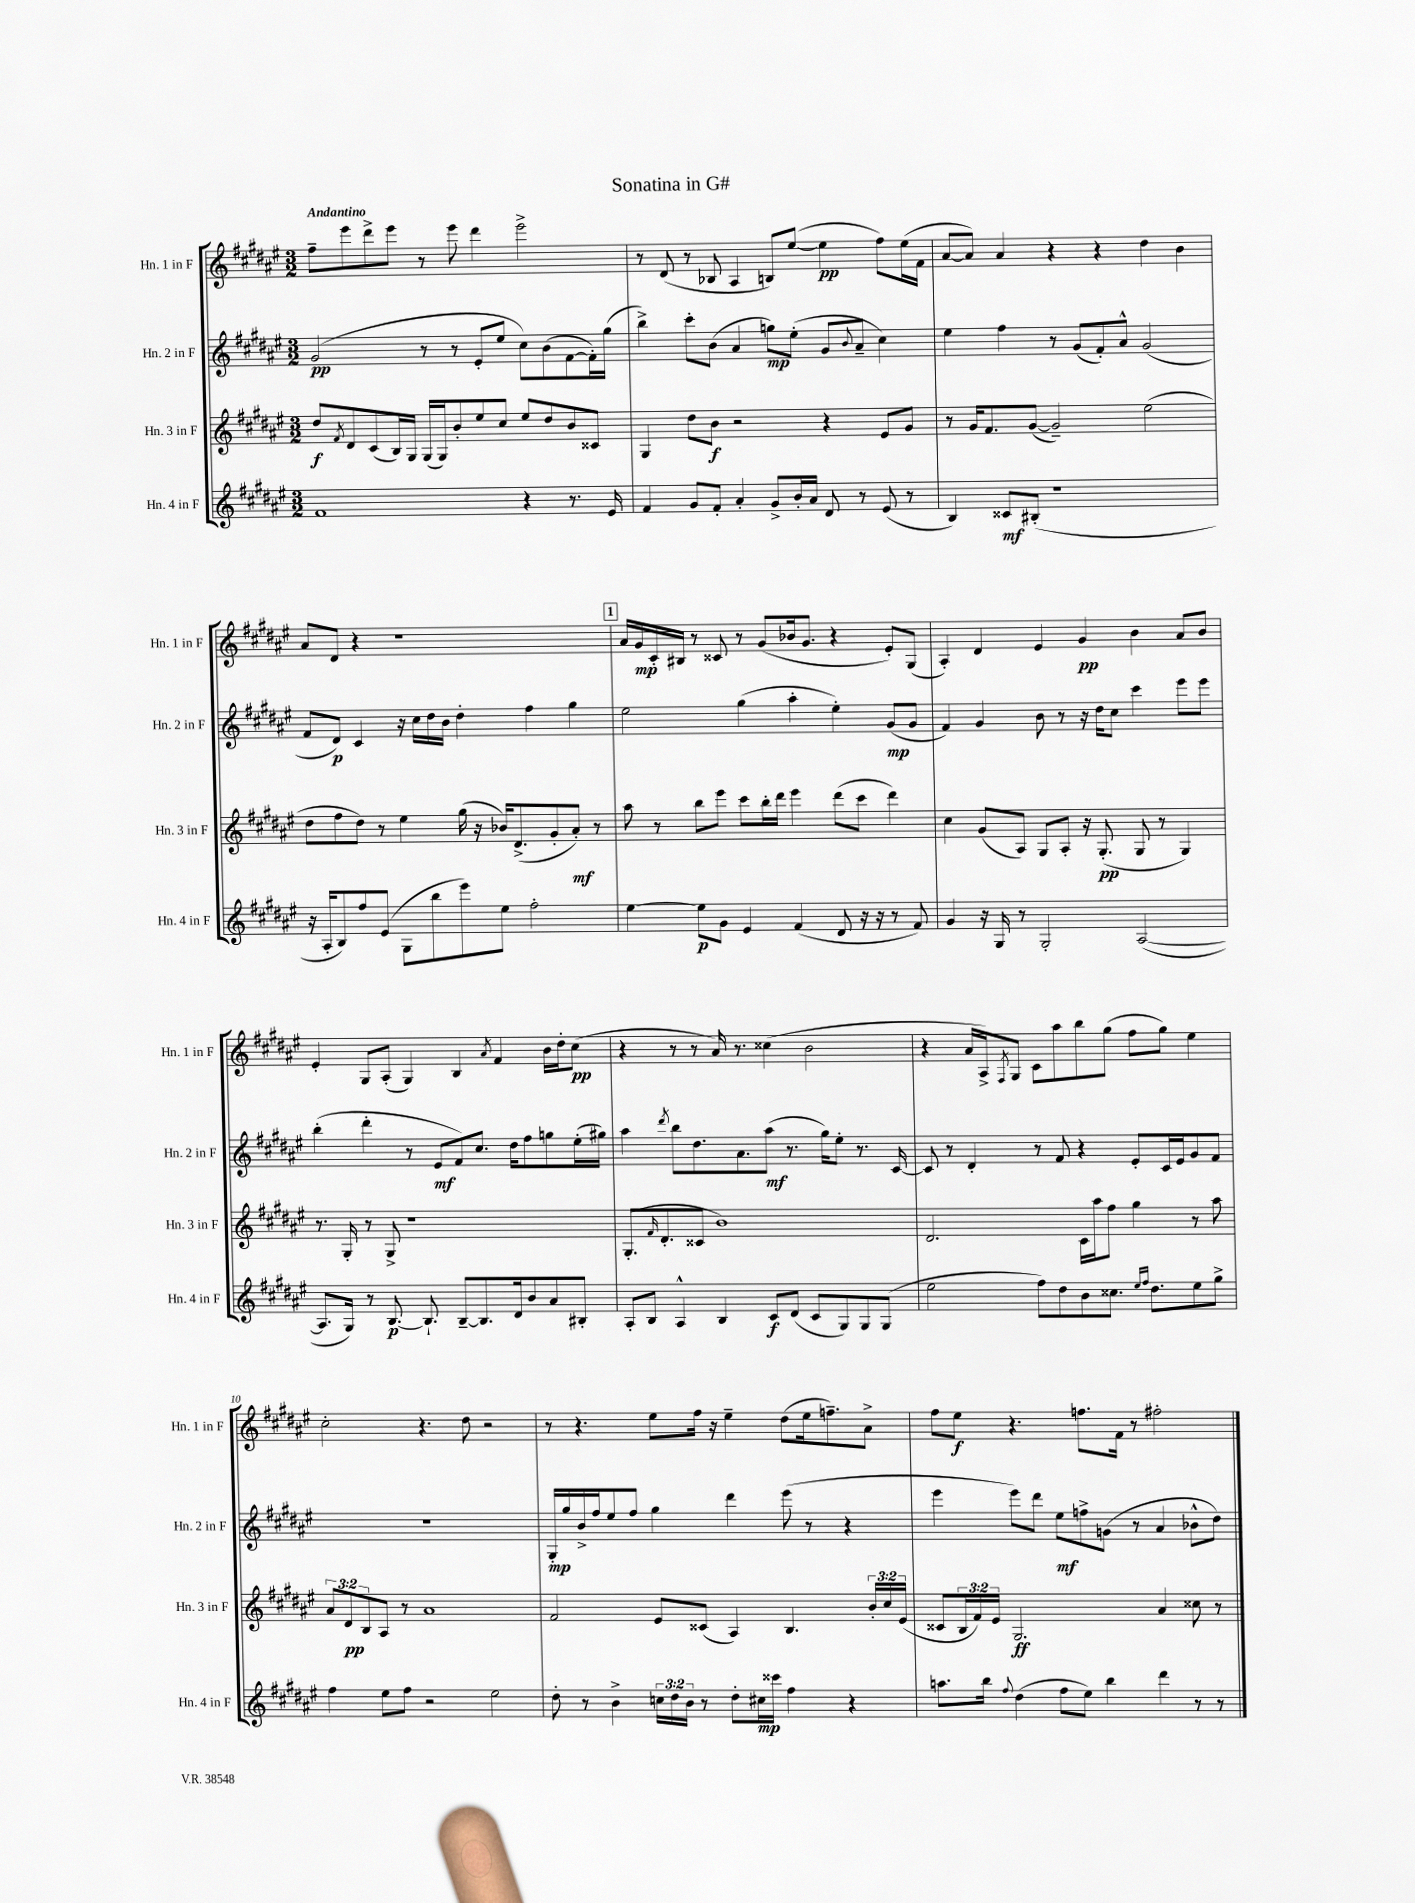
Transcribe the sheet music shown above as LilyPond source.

\header { title = "Sonatina in G#" }
<<
\new StaffGroup <<
\new Staff = "s0" \with { instrumentName = "Hn. 1 in F" shortInstrumentName = "Hn. 1 in F" } {
    \clef treble \key fis \major \numericTimeSignature \time 3/2 \tempo "Andantino"
    fis''8-- eis'''8 dis'''8-> eis'''8 r8 eis'''8 dis'''4 eis'''2-> |
    r8 dis'8( r8 bes8 ais4 b8) eis''8~( eis''4\pp fis''8) eis''16( fis'16 |
    ais'8~ ais'8) ais'4 r4 r4 dis''4 b'4 |
    ais'8 dis'8 r4 r1 |
    \mark \markup { \box "1" } ais'16 gis'16\mp cis'16-. bis16 r8 cisis'8 r8 gis'8( bes'16 gis'8. r4 eis'8-.) gis8( |
    ais4-.) dis'4 eis'4 gis'4\pp b'4 ais'8 b'8 |
    eis'4-. gis8 ais8-.( gis4) b4 \acciaccatura { ais'8 } fis'4 b'16 dis''16-. cis''8\pp( |
    r4 r8 r8 ais'16) r8. cisis''4( b'2 |
    r4 ais'16 ais16->) \acciaccatura { fis8 } gis8 cis'8 ais''8 b''8 gis''8( fis''8 gis''8) eis''4 |
    cis''2-. r4. dis''8 r2 |
    r8 r4. eis''8 fis''16 r16 eis''4-- dis''8( eis''16 f''8.--) ais'8-> |
    fis''8 eis''8\f r4. f''8. fis'16 r8 fis''2-. \bar "|." |
}
\new Staff = "s1" \with { instrumentName = "Hn. 2 in F" shortInstrumentName = "Hn. 2 in F" } {
    \clef treble \key fis \major \numericTimeSignature \time 3/2
    gis'2\pp( r8 r8 eis'8-. eis''8 cis''8) b'8( fis'8~ fis'16-.) gis''16( |
    b''4->) cis'''8-. b'8( ais'4 g''8\mp) eis''8-.( gis'8 \appoggiatura { b'8 } ais'8-- cis''4) |
    eis''4 fis''4 r8 gis'8( fis'8-.) ais'8-^ gis'2( |
    fis'8 dis'8\p) cis'4 r16 cis''16 dis''16 b'16 dis''4-. fis''4 gis''4 |
    \mark \markup { \box "1" } eis''2 gis''4( ais''4-. eis''4-.) gis'8\mp( gis'8 |
    fis'4) gis'4 b'8 r8 r16 dis''16 cis''8 cis'''4 eis'''8 eis'''8 |
    b''4-.( dis'''4-. r8 eis'8\mf fis'8) cis''8. dis''16 fis''8 g''8 eis''16-.( gis''16) |
    ais''4 \acciaccatura { dis'''8 } b''8 dis''8. ais'8. ais''8\mf( r8. gis''16) eis''8-. r8. cis'16~ |
    cis'8 r8 dis'4-. r8 fis'8 r4 eis'8-. cis'16 eis'16 gis'8 fis'8 |
    R1. |
    gis16-.\mp gis''16 b'16-> fis''16 eis''8 fis''8 gis''4 dis'''4 eis'''8( r8 r4 |
    eis'''4 eis'''8) dis'''8 eis''8\mf f''8-> g'8( r8 ais'4 bes'8-^ dis''8) \bar "|." |
}
\new Staff = "s2" \with { instrumentName = "Hn. 3 in F" shortInstrumentName = "Hn. 3 in F" } {
    \clef treble \key fis \major \numericTimeSignature \time 3/2 \override Staff.TupletNumber.text = #tuplet-number::calc-fraction-text
    dis''8\f \acciaccatura { fis'8 } dis'8 cis'8( b16) gis16 gis16( gis16) b'8-. eis''8 cis''8 eis''8 dis''8 b'8 cisis'8 |
    gis4 dis''8 b'8\f r2 r4 eis'8 gis'8 |
    r8 gis'16 fis'8. gis'8~( gis'2--) eis''2( |
    dis''8 fis''8 dis''8) r8 eis''4 gis''16( r16 bes'16) dis'8.->( gis'8-. ais'8-.\mf) r8 |
    \mark \markup { \box "1" } ais''8 r8 b''8 eis'''8 cis'''8 b''16-. dis'''16 eis'''4 dis'''8( cis'''8 dis'''4) |
    cis''4 gis'8( ais8) gis8 ais8-. r16 gis8.-.\pp( gis8 r8 gis4) |
    r8. gis16-. r8 gis8-> r1 |
    gis8.-.( \grace { fis'16 } dis'8.-. cisis'8 b'1) |
    dis'2. cis'16 ais''16 fis''8 gis''4 r8 ais''8 |
    \tuplet 3/2 { ais'8 dis'8\pp b8 } ais8 r8 ais'1 |
    fis'2 eis'8 cisis'8( ais4) b4. \tuplet 3/2 { b'16-. cis''16 eis'16( } |
    cisis'8 \tuplet 3/2 { b16 fis'16) eis'16 } gis2.\ff ais'4 cisis''8 r8 \bar "|." |
}
\new Staff = "s3" \with { instrumentName = "Hn. 4 in F" shortInstrumentName = "Hn. 4 in F" } {
    \clef treble \key fis \major \numericTimeSignature \time 3/2 \override Staff.TupletNumber.text = #tuplet-number::calc-fraction-text
    fis'1 r4 r8. eis'16 |
    fis'4 gis'8 fis'8-. ais'4-. gis'8-> b'16-. ais'16 dis'8 r8 eis'8( r8 |
    b4) cisis'8\mf bis8-.( r1 |
    r16 ais16-. b8) fis''8 eis'8( gis8 b''8 eis'''8) eis''8 fis''2-. |
    \mark \markup { \box "1" } eis''4~ eis''8\p gis'8 eis'4 fis'4( dis'8 r16 r16 r8 fis'8) |
    gis'4 r16 gis16 r8 gis2-. ais2~( |
    ais8. gis16) r8 b8.~\p b8.-! b8~-- b8. dis'16 b'8 ais'8 bis8-. |
    ais8-. b8 ais4-^ b4 cis'8\f dis'8( cis'8 gis8) gis8 gis8( |
    eis''2 fis''8) dis''8 b'8 cisis''8. \grace { eis''16 fis''16 } dis''8. eis''8 gis''8-> |
    fis''4 eis''8 fis''8 r2 eis''2 |
    dis''8-. r8 b'4-> \tuplet 3/2 { c''16 dis''16 b'16 } r8 dis''8-. cis''16\mp cisis'''16 fis''4 r4 |
    a''8. b''16 \appoggiatura { fis''8 } dis''4( fis''8 eis''8) b''4 dis'''4 r8 r8 \bar "|." |
}
>>
>>
\layout { \context { \Score \override BarNumber.break-visibility = ##(#f #t #t) barNumberVisibility = #(every-nth-bar-number-visible 5) } }
